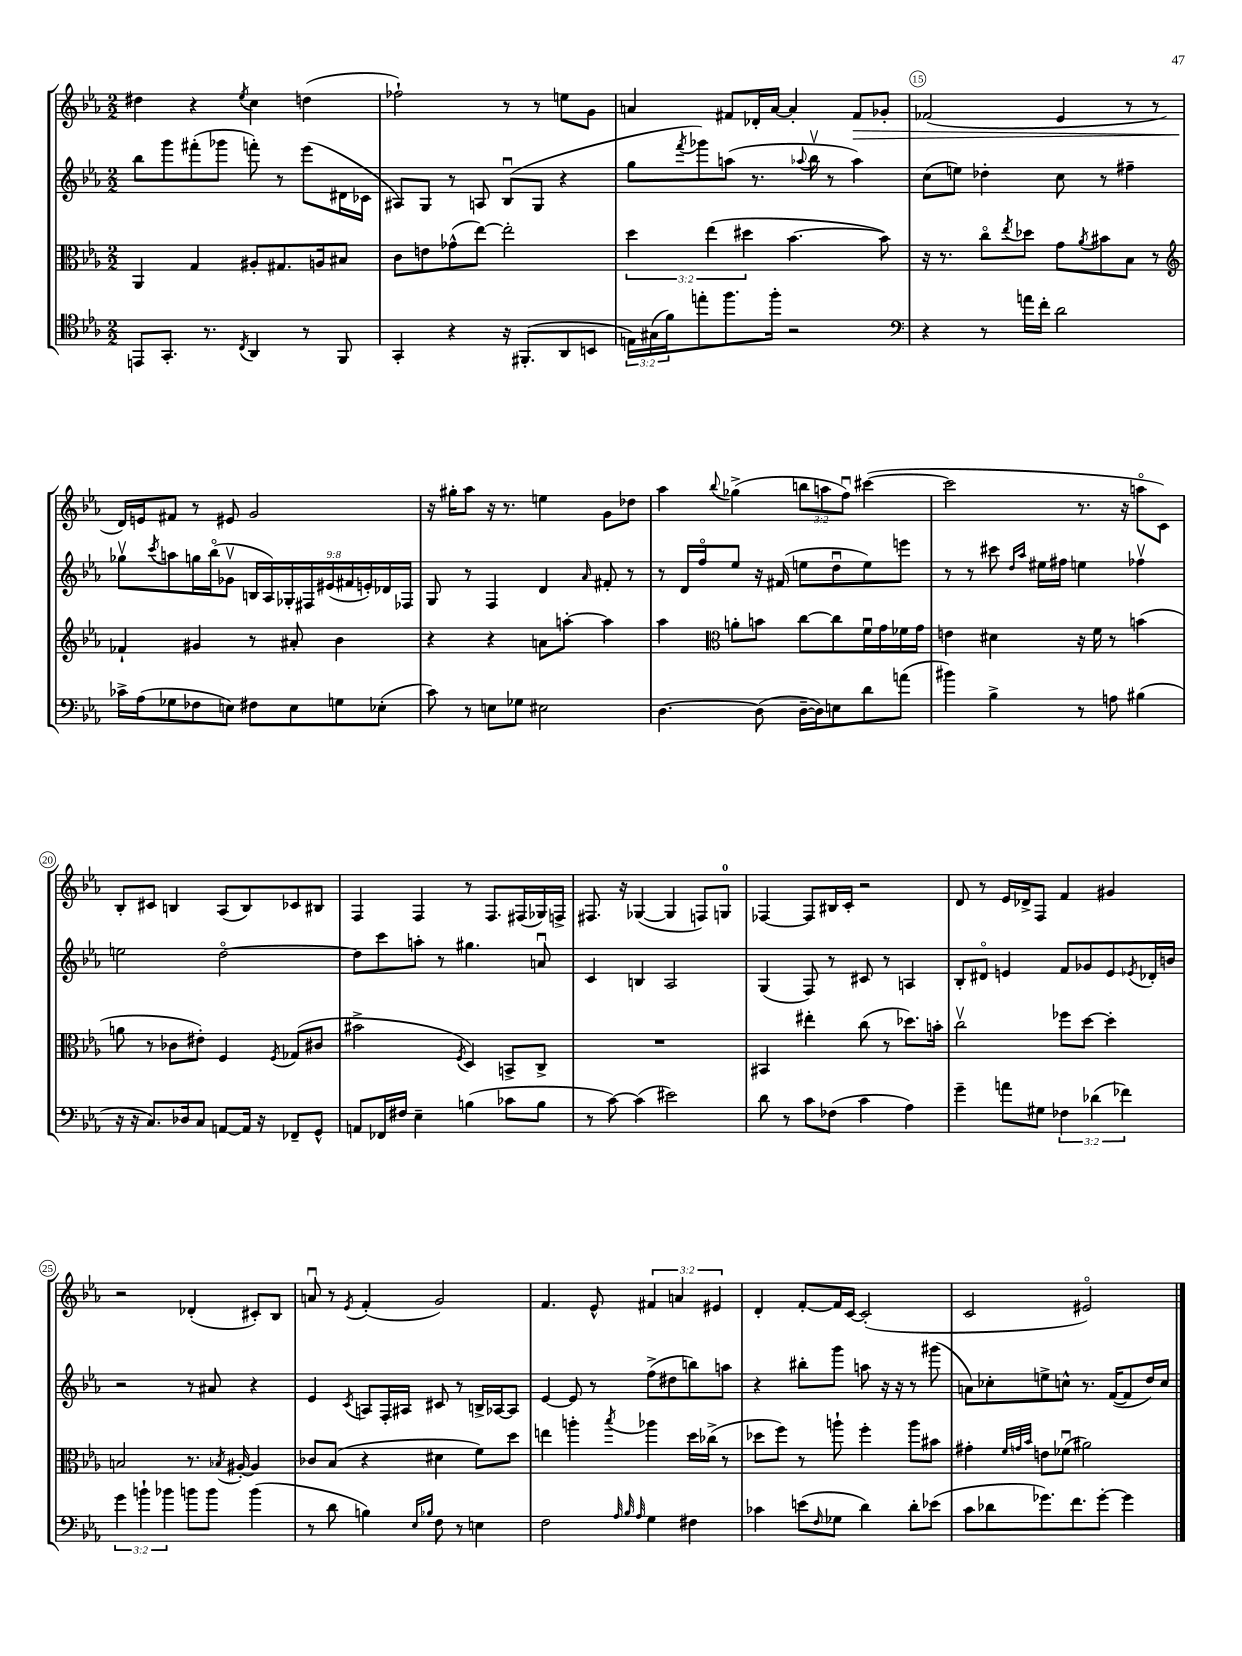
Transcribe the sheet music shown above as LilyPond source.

<<
\new StaffGroup <<
\new Staff = "s0" {
    \clef treble \key ees \major \numericTimeSignature \time 2/2 \override Staff.TupletNumber.text = #tuplet-number::calc-fraction-text
    dis''4 r4 \acciaccatura { ees''8 } c''4 d''4( |
    fes''2-!) r8 r8 e''8 g'8 |
    a'4 fis'8 des'16-. a'16~ a'4-. fis'8\> ges'8-. |
    fes'2( ees'4 r8 r8 |
    d'16\!) e'16 fis'8 r8 eis'8 g'2 |
    r16 gis''16-. aes''8 r16 r8. e''4 g'8 des''8 |
    aes''4 \appoggiatura { bes''8 } ges''4->( \tuplet 3/2 { b''8 a''8 f''8\downbow) } cis'''4~( |
    cis'''2 r8. r16 a''8\flageolet c'8) |
    bes8-. cis'8 b4 aes8( b8) ces'8 bis8 |
    f4 f4 r8 f8. fis16( ges16) f16-> |
    fis8. r16 ges4~( ges4 f8) g8-0 |
    fes4~ fes8 bis16 c'16-. r2 |
    d'8 r8 ees'16 des'16-> f8 f'4 gis'4 |
    r2 des'4-.( cis'8-.) bes8 |
    a'8\downbow r8 \acciaccatura { ees'8 } f'4-.( g'2) |
    f'4. ees'8-^ \tuplet 3/2 { fis'4 a'4 eis'4 } |
    d'4-. f'8~-. f'16 c'16~ c'2-.( |
    c'2 eis'2\flageolet) \bar "|." |
}
\new Staff = "s1" {
    \clef treble \key ees \major \numericTimeSignature \time 2/2 \override Staff.TupletNumber.text = #tuplet-number::calc-fraction-text
    bes''8 g'''8 fis'''8-.( ges'''8 f'''8-.) r8 ees'''8( dis'16 ces'16 |
    ais8) g8 r8 a8 bes8\downbow( g8 r4 |
    g''8 \acciaccatura { f'''8 } ges'''8) a''8( r8. \appoggiatura { aes''8 } bes''16\upbow r8 aes''4) |
    c''8( e''8) des''4-. c''8 r8 fis''4-- |
    ges''8\upbow \acciaccatura { c'''8 } a''8 g''16 bes''16\flageolet( ges'8\upbow \tuplet 9/8 { b16 aes16) ges16-. fis16 eis'16( fis'16 e'16-.) des'16 fes16 } |
    g8 r8 f4 d'4 \grace { aes'16 } fis'8-. r8 |
    r8 d'16 f''16\flageolet ees''8 r16 fis'16( e''8 d''8\downbow e''8) e'''8 |
    r8 r8 cis'''8 \grace { d''16 aes''16 } eis''16 fis''16 e''4 fes''4\upbow |
    e''2 d''2~\flageolet |
    d''8 c'''8 a''8-. r8 gis''4. a'8\downbow |
    c'4 b4 aes2 |
    g4( f8) r8 cis'8 r8 a4 |
    bes8-. dis'8\flageolet e'4 f'8 ges'8 e'8 \acciaccatura { ees'8 } des'16-. b'16 |
    r2 r8 ais'8 r4 |
    ees'4 \acciaccatura { c'8 } a8 f16-. ais16 cis'8 r8 b16-> aes16~ aes8 |
    ees'4~ ees'8 r8 f''8->( dis''8 b''8) a''8 |
    r4 bis''8-. g'''8 a''8 r16 r16 r8 gis'''8( |
    a'8) ces''8-. e''8-> c''8-^ r8. f'16~( f'8 d''16) c''16 \bar "|." |
}
\new Staff = "s2" {
    \clef alto \key ees \major \numericTimeSignature \time 2/2 \override Staff.TupletNumber.text = #tuplet-number::calc-fraction-text
    aes,4 g4 ais8-. gis8. a16 bis8 |
    c'8 e'8 ges'8-^( ees''8~) ees''2-. |
    \tuplet 3/2 { d''4 ees''4( dis''4 } bes'4.~ bes'8) |
    r16 r8. c''8\flageolet \acciaccatura { ees''8 } des''8 g'8 \acciaccatura { aes'8 } bis'8 bes8 r8 |
    \clef treble fes'4-! gis'4 r8 ais'8-. bes'4 |
    r4 r4 a'8 a''8~-. a''4 |
    aes''4 \clef alto a'8-. b'8 c''8~ c''8 f'16\downbow g'16 fes'16 g'16 |
    e'4 dis'4 r16 f'16 r8 b'4( |
    a'8 r8 ces'8 eis'8-.) f4 \acciaccatura { f8 } ges8( cis'8 |
    bis'2-> \acciaccatura { f8 } d4) b,8-> c8-> |
    R1 |
    bis,4 eis''4-. c''8( r8 des''8.) b'16-. |
    c''2\upbow fes''8 d''8~ d''4-. |
    b2 r8. \acciaccatura { bes8 } ais16~-. ais4 |
    ces'8 bes8( r4 dis'4 f'8) d''8 |
    e''4 a''4-. \acciaccatura { bes''8 } aes''4 d''16 ces''16->( r8 |
    des''8 f''8) r8 a''8-! f''4-. a''8 bis'8 |
    gis'4-. \grace { f'32 g'32 bes'32 } e'8 fes'8\downbow( ais'2) \bar "|." |
}
\new Staff = "s3" {
    \clef tenor \key ees \major \numericTimeSignature \time 2/2 \override Staff.TupletNumber.text = #tuplet-number::calc-fraction-text
    e,8 g,8.-. r8. \acciaccatura { c8 } aes,4 r8 f,8 |
    g,4-. r4 r16 fis,8.-.( aes,8 b,8 |
    \tuplet 3/2 { e16) gis16( f'16) } e''8-. f''8. f''16-. r2 |
    \clef bass r4 r8 a'16 f'16-. d'2 |
    ces'16-> aes16( ges8 fes8 e8) fis8 e8 g8 ees8-.( |
    c'8) r8 e8 ges8 eis2 |
    d4.~ d8( d16~-- d16) e8 d'8 a'8( |
    bis'4) bes4-> r8 a8 bis4( |
    r16 r16 c8.) des16 c8 a,8~ a,16 r16 fes,8-- g,8-^ |
    a,8 fes,16 fis16 ees4-- b4( ces'8 b8 |
    r8 c'8~) c'4( eis'2) |
    d'8 r8 c'8 fes8( c'4 aes4) |
    g'4-- a'8 gis8 \tuplet 3/2 { fes4 des'4( fes'4) } |
    \tuplet 3/2 { g'4 b'4-! bes'4 } b'8 b'8 b'4( |
    r8 d'8 b4) \grace { ees16 bes16 } f8 r8 e4 |
    f2 \grace { aes32 bes32 aes32 } g4 fis4 |
    ces'4 e'8( \grace { f16 } ges8 d'4) d'8-. ees'8( |
    c'8 des'8 ges'8.) f'8. ges'8~-. ges'4 \bar "|." |
}
>>
>>
\layout { \context { \Score currentBarNumber = #12 \override BarNumber.break-visibility = ##(#f #t #t) barNumberVisibility = #(every-nth-bar-number-visible 5) \override BarNumber.stencil = #(make-stencil-circler 0.1 0.3 ly:text-interface::print) } }
